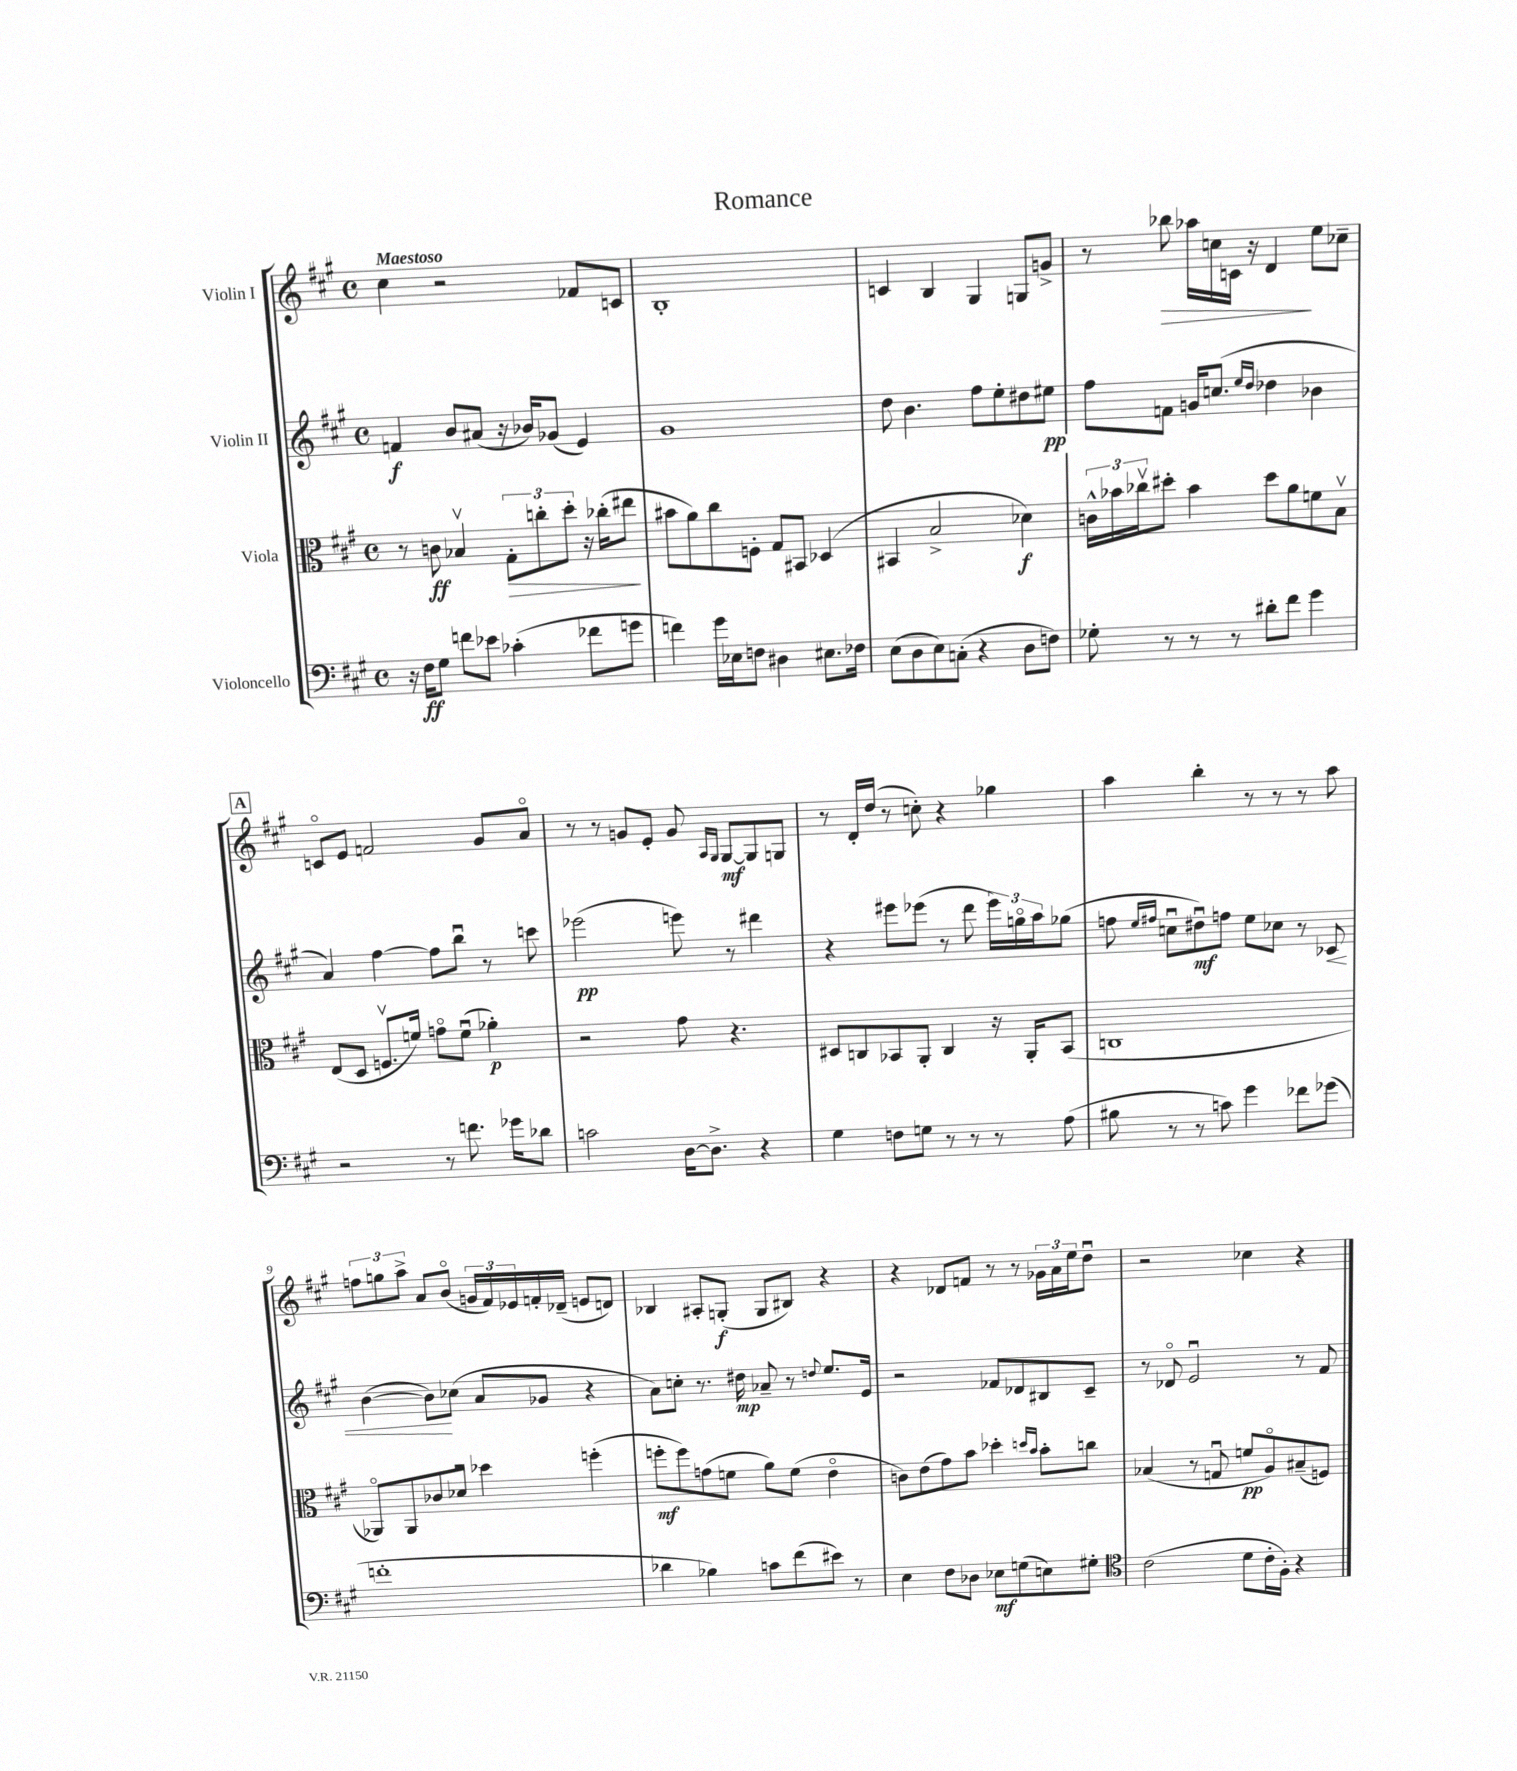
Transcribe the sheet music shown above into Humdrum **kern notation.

**kern	**dynam	**kern	**dynam	**kern	**dynam	**kern	**dynam
*part4	*part4	*part3	*part3	*part2	*part2	*part1	*part1
*staff4	*staff4	*staff3	*staff3	*staff2	*staff2	*staff1	*staff1
*I"Violoncello	*	*I"Viola	*	*I"Violin II	*	*I"Violin I	*
*clefF4	*	*clefC3	*	*clefG2	*	*clefG2	*
*k[f#c#g#]	*	*k[f#c#g#]	*	*k[f#c#g#]	*	*k[f#c#g#]	*
*M4/4	*	*M4/4	*	*M4/4	*	*M4/4	*
*met(c)	*	*met(c)	*	*met(c)	*	*met(c)	*
=1	=1	=1	=1	=1	=1	=1	=1
!	!	!	!	!	!	!LO:TX:a:B:t=Maestoso	!
16r	.	8r	.	4fn/	f	4cc#\	.
16F#\KL	ff	.	.	.	.	.	.
8G#\J	.	8cn\	ff	.	.	.	.
8fn\L	.	4B-Xv/	.	8b/L	.	2r	.
8e-X\J	.	.	.	(8a#X/J	.	.	.
!	!	!	!LO:HP:b	!	!	!	!
(4c-X'\	.	12G#'\L	>	16r	.	.	.
.	.	.	.	16b-X/KL)	.	.	.
.	.	12ccn'\	.	.	.	.	.
.	.	.	.	(8g-X/J	.	.	.
.	.	12dd'\J	.	.	.	.	.
8f-X\L	.	16r	.	4e/)	.	8f-X/L	.
.	.	(16cc-X'\KL	.	.	.	.	.
8gn\J	.	8ee#X\J	.	.	.	8cn/J	.
.	.	.	]	.	.	.	.
=2	=2	=2	=2	=2	=2	=2	=2
4fn\)	.	8b#X\L	.	1g#	.	1B'	.
.	.	8a\)	.	.	.	.	.
16g#\LL	.	8cc#\	.	.	.	.	.
16E-X\J	.	.	.	.	.	.	.
8Fn\J	.	8Fn'\J	.	.	.	.	.
4D#X\	.	8G#/L	.	.	.	.	.
.	.	8BB#X/J	.	.	.	.	.
8.E#X\L	.	(4D-X/	.	.	.	.	.
16F-X\Jk	.	.	.	.	.	.	.
=3	=3	=3	=3	=3	=3	=3	=3
(8E\L	.	4BB#X/	.	8dd\	.	4cn/	.
8D\	.	.	.	4.b\	.	.	.
8E\)	.	2B^/	.	.	.	4B/	.
(8Cn'\J	.	.	.	.	.	.	.
4r	.	.	.	8ff#\L	.	4G#/	.
.	.	.	.	8ee'\	.	.	.
8D\L	.	4d-X\)	f	8dd#X\	.	8Gn/L	.
8Fn\J)	.	.	.	8ee#X\J	pp	8gn^/J	.
=4	=4	=4	=4	=4	=4	=4	=4
8G-X'\	.	24cn^^\LL	.	8ff#\L	.	8r	.
.	.	24b-X\	.	.	.	.	.
.	.	24cc-Xv\J	.	.	.	.	.
!	!	!	!	!	!	!	!LO:HP:b
8r	.	8dd#X'\J	.	8fn\J	.	8bb-X\	>
8r	.	4b-\	.	16gn/KL	.	16aa-X\LL	.
.	.	.	.	(8.ccn/J	.	16ccn\	.
8r	.	.	.	.	.	16cn\JJ	.
.	.	.	.	.	.	16r	.
.	.	.	.	16qqee/LL	.	.	.
.	.	.	.	16qqdd/JJ	.	.	.
8d#X'\L	.	8dd#\L	.	4dd-X\	.	4d/	.
8f#\J	.	8a\	.	.	.	.	.
4g#\	.	8fn\	.	4b-X\	.	8ee\L	]
.	.	8Bv\J	.	.	.	8cc-X~\J	.
!!LO:LB:g=z
!!LO:REH:place=s1:t=A
=5	=5	=5	=5	=5	=5	=5	=5
2r	.	(8E/L	.	4a/)	.	8cn/L	.
.	.	8D/J	.	.	.	8e/J	.
.	.	8.Fnv/L	.	[4ff#\	.	2fn/	.
.	.	16fn/Jk)	.	.	.	.	.
8r	.	8gn\L	.	8ff#\L]	.	.	.
8.fn\	.	(8fu\J	.	8bbu\J	.	.	.
.	.	4a-X'\)	p	8r	.	8g#/L	.
16g-X\KL	.	.	.	.	.	.	.
8d-X\J	.	.	.	8cccn\	.	8a/J	.
=6	=6	=6	=6	=6	=6	=6	=6
2cn\	.	2r	.	(2eee-X\	pp	8r	.
.	.	.	.	.	.	8r	.
.	.	.	.	.	.	8gn/L	.
.	.	.	.	.	.	8e'/J	.
[16D\KL	.	8g#\	.	8eeen\)	.	8g/	.
8.D^\J]	.	.	.	.	.	.	.
.	.	.	.	.	.	16qqA/LL	.
.	.	.	.	.	.	16qqG#/JJ	.
.	.	4.r	.	8r	.	[8G#/L	mf
4r	.	.	.	4ddd#X\	.	8G#/]	.
.	.	.	.	.	.	8Gn/J	.
=7	=7	=7	=7	=7	=7	=7	=7
4G#\	.	8D#X/L	.	4r	.	8r	.
.	.	8Cn/	.	.	.	16d'/LL	.
.	.	.	.	.	.	(16dd/JJ	.
8Fn\L	.	8BB-X/	.	8eee#X\L	.	8r	.
8Gn\J	.	8AA'/J	.	(8eee-X\J	.	8ccn'\)	.
8r	.	4C/	.	8r	.	4r	.
8r	.	.	.	8ddd\	.	.	.
8r	.	16r	.	24eee-\LL)	.	4gg-X\	.
.	.	.	.	24ggn\	.	.	.
.	.	16AA'/KL	.	.	.	.	.
.	.	.	.	24aa\J	.	.	.
(8A\	.	(8BB-/J	.	(8gg-X\J	.	.	.
=8	=8	=8	=8	=8	=8	=8	=8
8B#X\	.	1Cn	.	8ffn\	.	4aa\	.
.	.	.	.	16qqee/LL	.	.	.
.	.	.	.	16qqff#X/JJ	.	.	.
8r	.	.	.	8ccnu\L	.	.	.
8r	.	.	.	8dd#Xu\)	mf	4bb'\	.
8cn\)	.	.	.	8ffn\J	.	.	.
4g#\	.	.	.	8ee\L	.	8r	.
.	.	.	.	8cc-X\J	.	8r	.
8f-X\L	.	.	.	8r	.	8r	.
!	!	!	!	!	!LO:HP:b	!	!
(8g-X\J	.	.	.	8c-X/	<	8aa\	.
!!LO:LB:g=z
=9	=9	=9	=9	=9	=9	=9	=9
1fn'	.	8AA-X/L)	.	([4b\	.	12ffn\L	.
.	.	.	.	.	.	12ggn\	.
.	.	8AA-/	.	.	.	.	.
.	.	.	.	.	.	12aa^\J	.
.	.	8c-X/	.	8b\L])	.	8a/L	.
.	.	8d-Xu/J	.	(8cc-X\J	[	(8b/J	.
.	.	4dd-X\	.	8a/L	.	24gn/LL	.
.	.	.	.	.	.	24f#/)	.
.	.	.	.	.	.	24e-X/	.
.	.	.	.	8g-X/J	.	16fn'/	.
.	.	.	.	.	.	(16d-X~/JJ	.
.	.	(4ffn'\	.	4r	.	8en/L	.
.	.	.	.	.	.	8dn/J)	.
=10	=10	=10	=10	=10	=10	=10	=10
4d-X\	.	8ffn'\L	mf	8a\L)	.	4B-X/	.
.	.	8ff\)	.	8ccn'\J	.	.	.
4B-X\)	.	(8gn\	.	8.r	.	8A#X'/L	.
.	.	8fn\J	.	.	.	(8Gn'/J	f
.	.	.	.	16dd#X\	mp	.	.
8cn\L	.	8a\L)	.	8a-X~/	.	8G/L	.
(8f#\	.	(8f\J	.	8r	.	8B#X/J)	.
.	.	.	.	8qqddn/	.	.	.
8e#X\J)	.	4e\	.	8.ee/L	.	4r	.
8r	.	.	.	.	.	.	.
.	.	.	.	16e/Jk	.	.	.
=11	=11	=11	=11	=11	=11	=11	=11
4E\	.	8cn\L)	.	2r	.	4r	.
.	.	(8e\	.	.	.	.	.
8F#\L	.	8g#\)	.	.	.	8d-X/L	.
8D-X\J	.	8b\J	.	.	.	8fn/J	.
8E-X\L	mf	4dd-X'\	.	8f-X/L	.	8r	.
(8Gn\	.	.	.	8d-X/	.	8r	.
.	.	16qqddn/LL	.	.	.	.	.
.	.	16qqb/JJ	.	.	.	.	.
8En\)	.	8b'\L	.	8B#X/	.	24g-X\LL	.
.	.	.	.	.	.	24a\	.
.	.	.	.	.	.	24ee\J	.
8G#X'\J	.	8ccn\J	.	8c#~/J	.	8ddu\J	.
=12	=12	=12	=12	=12	=12	=12	=12
*clefC4	*	*	*	*	*	*	*
(2c#\	.	(4B-X/	.	8r	.	2r	.
.	.	.	.	8d-X/	.	.	.
.	.	8r	.	2eu/	.	.	.
.	.	8Gnu/	.	.	.	.	.
8d\L	.	8fn/L	pp	.	.	4cc-X\	.
16c#'\L	.	8A/)	.	.	.	.	.
16F#'\JJ)	.	.	.	.	.	.	.
4r	.	(8B#X~/	.	8r	.	4r	.
.	.	8Fn/J)	.	8f#/	.	.	.
==	==	==	==	==	==	==	==
*-	*-	*-	*-	*-	*-	*-	*-
